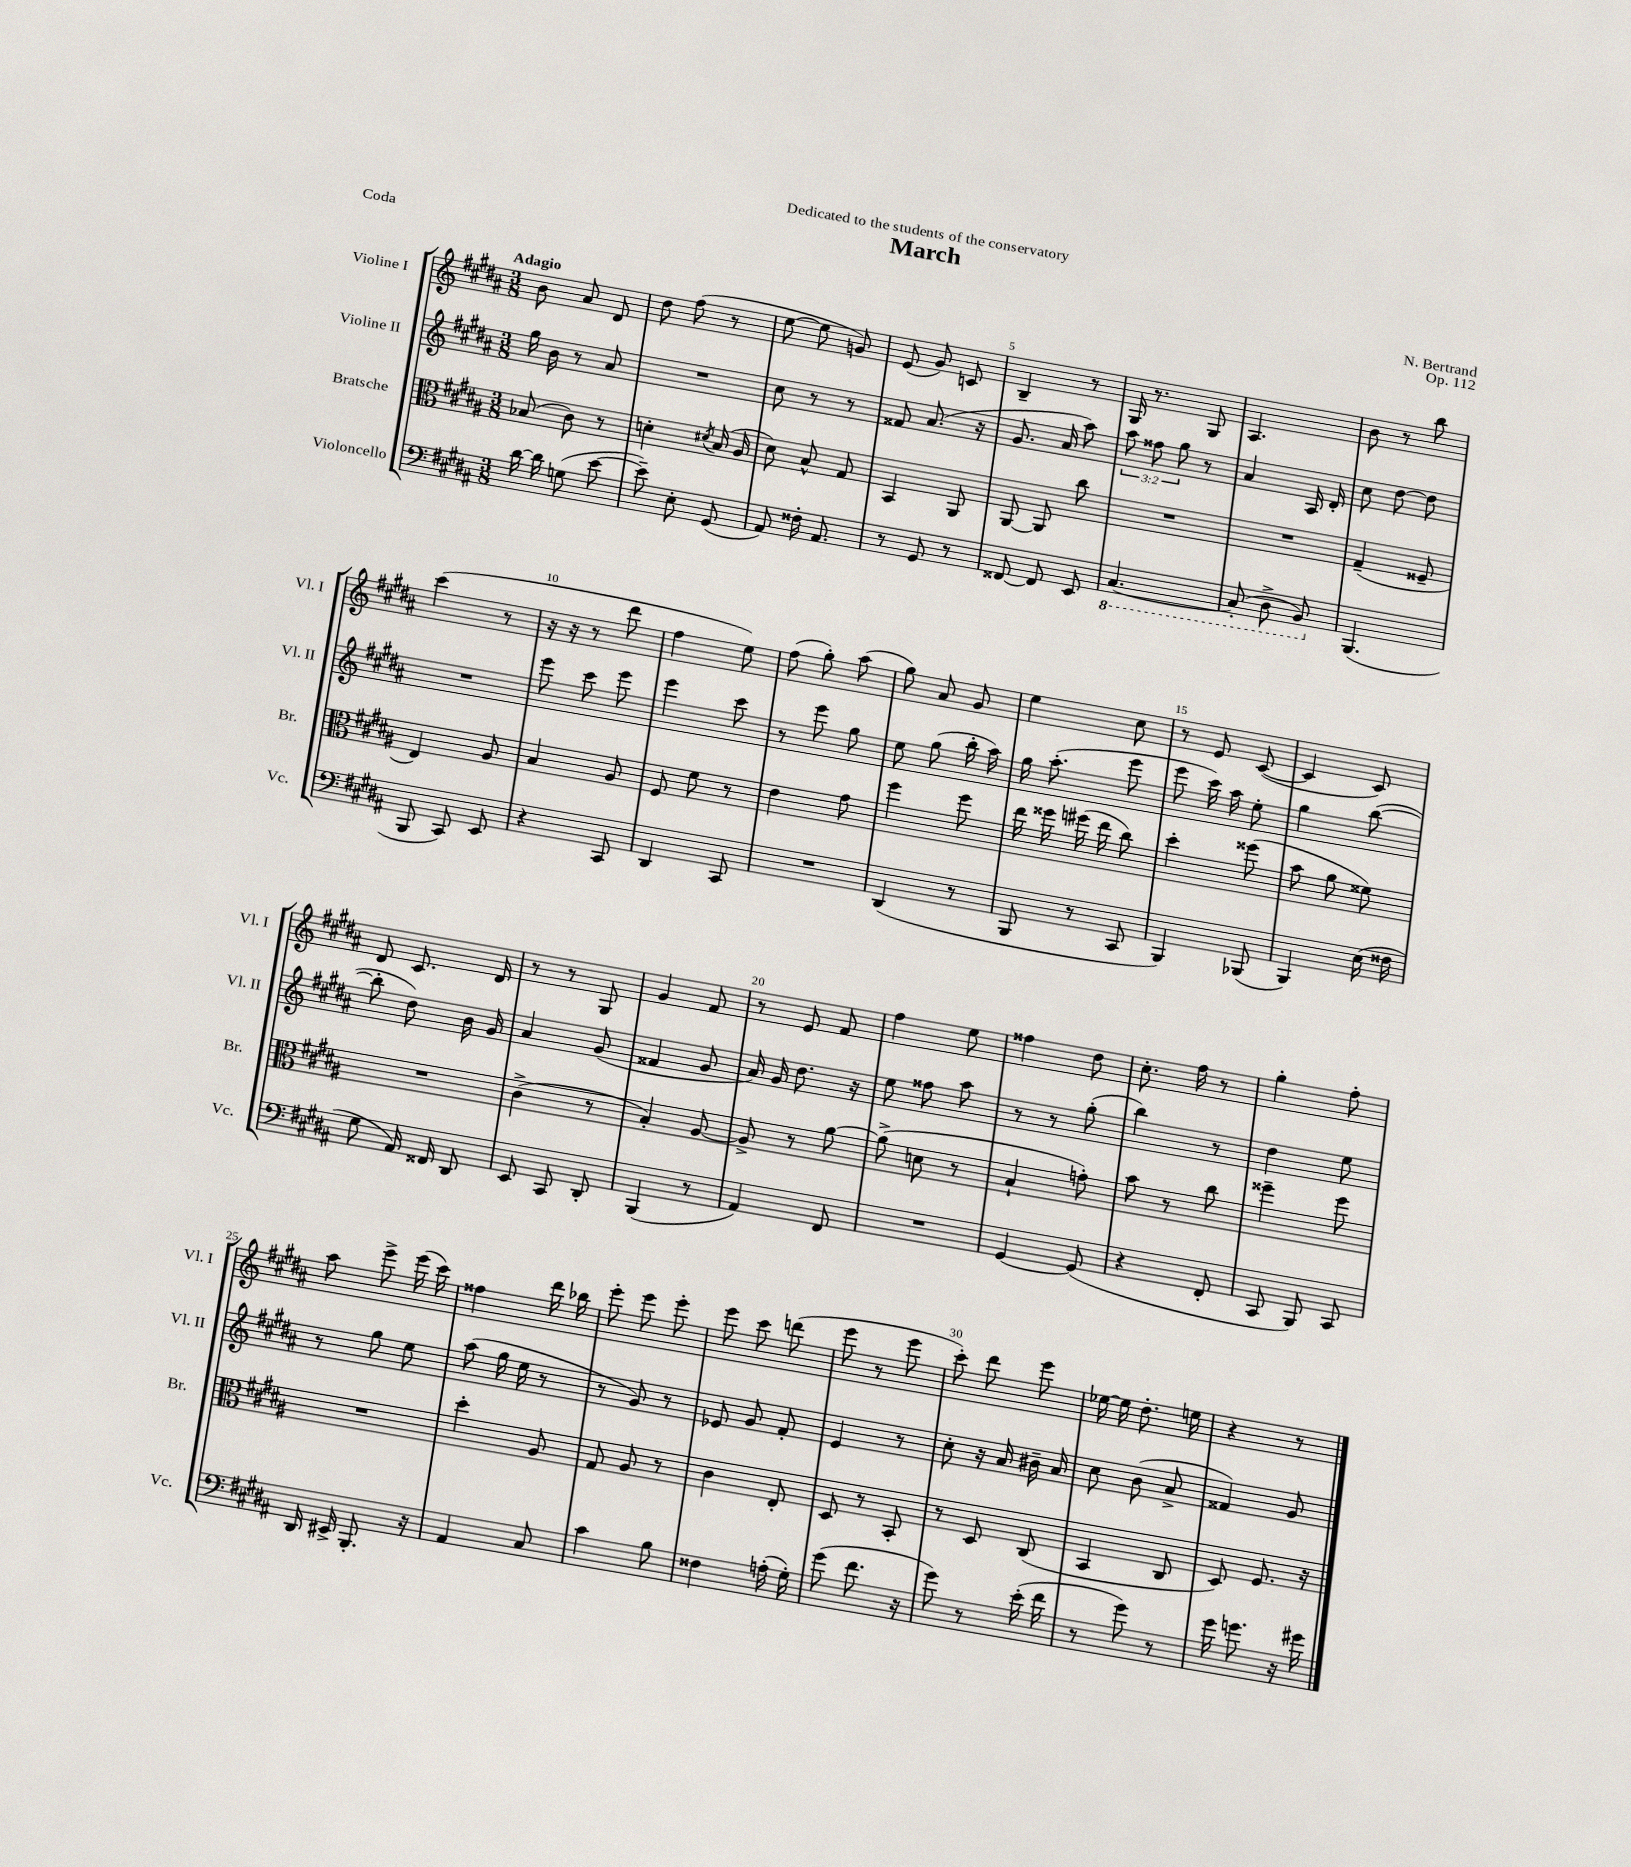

**kern	**kern	**kern	**kern
*part4	*part3	*part2	*part1
*staff4	*staff3	*staff2	*staff1
*I"Violoncello	*I"Bratsche	*I"Violine II	*I"Violine I
*I'Vc.	*I'Br.	*I'Vl. II	*I'Vl. I
*clefF4	*clefC3	*clefG2	*clefG2
*k[f#c#g#d#a#]	*k[f#c#g#d#a#]	*k[f#c#g#d#a#]	*k[f#c#g#d#a#]
*M3/8	*M3/8	*M3/8	*M3/8
=1	=1	=1	=1
!	!	!	!LO:TX:a:B:t=Adagio
[16d#\	(8B-X/	16gg#\	8b\
16d#\]	.	16b\	.
(8Gn\	8c#\)	8r	8a#/
[8e\	8r	8a#/	8d#/
=2	=2	=2	=2
8e~\])	4dn'\	4.r	8dd#\
8E'\	.	.	(8ff#\
.	8qd#X/	.	.
(8GG#/	(16B/	.	8r
.	16A#/	.	.
=3	=3	=3	=3
8AA#/)	8d#\)	8cc#\	[8ee\
16F##X'\	8B^^/	8r	8ee\]
8.AA#/	.	.	.
.	8G#/	8r	8gn/)
=4	=4	=4	=4
8r	4BB/	8f##X/	(8e/
8GG#/	.	(8.a#/	8g#/)
8r	8AA#/	.	8cn/
.	.	16r	.
=5	=5	=5	=5
[8FF##X/	[8AA#/	8.g#/	4B~/
8FF##/]	8AA#/]	.	.
.	.	16a#/	.
8EE/	8cc#\	8aa#\)	8r
=6	=6	=6	=6
*8ba	*	*	*
[4.CC#/	4.r	12aa#\	16G#/
.	.	.	8.r
.	.	12ff##X\	.
.	.	12gg#\	.
.	.	8r	8G#/
=7	=7	=7	=7
(8CC#'/]	4.r	4a#/	4.A#/
8DD#^\	.	.	.
8BBB/)	.	16A#/	.
.	.	16d#'/	.
=8	=8	=8	=8
*X8ba	*	*	*
(4.BBB/	(4G#~/	8cc#\	8b\
.	.	[8dd#\	8r
.	8F##X~/	8dd#\]	8bb\
!!LO:LB:g=z
=9	=9	=9	=9
8BBB/	4E/)	4.r	(4ccc#\
8CC#/)	.	.	.
8EE/	8A#/	.	8r
=10	=10	=10	=10
4r	4B/	8eee\	16r
.	.	.	16r
.	.	8ccc#\	8r
8CC#/	8A#/	8eee\	8ddd#\
=11	=11	=11	=11
4DD#/	8F#/	4eee\	4ff#\
.	8f#\	.	.
8CC#/	8r	8ccc#\	8ee\)
=12	=12	=12	=12
4.r	4e\	8r	(8ff#\
.	.	8eee\	8gg#'\)
.	8g#\	8gg#\	(8aa#\
=13	=13	=13	=13
(4DD#/	4ff#\	8ee\	8gg#\)
.	.	(8gg#\	8a#/
8r	8ff#\	16bb'\	8g#/
.	.	16aa#\)	.
=14	=14	=14	=14
8BBB/	16ee\	16gg#\	4ee\
.	16ff##X\	(8.aa#'\	.
8r	(16ff#X\	.	.
.	16ee\	.	.
8CC#/	8cc#\)	8eee\	8cc#\
=15	=15	=15	=15
4BBB/)	4dd#'\	8eee\	8r
.	.	16ccc#\)	8e/
.	.	16aa#\	.
(8BBB-X/	(8ff##X\	8ee'\	([8c#/
=16	=16	=16	=16
4BBB/)	8b\	4gg#\	4c#/]
.	8a#\	.	.
(16E\	8f##X\)	([8bb\	8c#/)
16F##X\	.	.	.
!!LO:LB:g=z
=17	=17	=17	=17
8G#\	4.r	8bb'\]	8d#/
16AA#/)	.	8dd#\)	8.c#/
16FF##X/	.	.	.
8DD#/	.	16b\	.
.	.	16g#/	16d#/
=18	=18	=18	=18
8EE/	(4c#^\	4a#/	8r
8CC#/	.	.	8r
8DD#'/	8r	(8g#/	8G#/
=19	=19	=19	=19
(4BBB/	4B'/)	4f##X/	4g#/
8r	[8A#/	8g#/	8f#/
=20	=20	=20	=20
4AA#/)	8A#^/]	16a#/)	8r
.	.	16g#/	.
.	8r	8.dd#\	8e/
8FF#/	[8a#\	.	8f#/
.	.	16r	.
=21	=21	=21	=21
4.r	(8a#^\]	8ee\	4ff#\
.	8dn\	8ff##X\	.
.	8r	8aa#\	8ee\
=22	=22	=22	=22
[4GG#/	4B`/	8r	4ff##X\
.	.	8r	.
(8GG#/]	8gn'\)	(8gg#'\	8dd#\
=23	=23	=23	=23
4r	8b\	4bb\)	8.cc#'\
.	8r	.	.
.	.	.	16ff#\
8FF#'/	8cc#\	8r	8r
=24	=24	=24	=24
8CC#/	4ff##X~\	4dd#\	4gg#'\
8BBB/)	.	.	.
8CC#/	8ff##\	8ee\	8ff#'\
!!LO:LB:g=z
=25	=25	=25	=25
16DD#/	4.r	8r	8aa#\
16EE#X^/	.	.	.
8.BBB'/	.	8gg#\	8eee^\
.	.	8ee\	(16eee\
16r	.	.	16ccc#\)
=26	=26	=26	=26
4AA#/	4dd#'\	(8aa#\	4ff##X\
.	.	16gg#\	.
.	.	16ee\	.
8C#/	8A#/	8r	16ddd#\
.	.	.	16bb-X\
=27	=27	=27	=27
4c#\	8G#/	8r	8eee'\
.	8A#/	8g#/)	8eee\
8B\	8r	8r	8eee'\
=28	=28	=28	=28
4F##X\	4c#\	8e-X/	8eee\
.	.	8g#/	8ccc#\
(16An'\	8E'/	8f#'/	(8dddn\
16G#'\)	.	.	.
=29	=29	=29	=29
(8g#\	8D#/	4e/	8eee\
8.f#\	8r	.	8r
.	8BB'/	8r	8eee\
16r	.	.	.
=30	=30	=30	=30
8g#\)	8r	8cc#'\	8ccc#'\)
8r	8D#/	16r	8ddd#\
.	.	16a#/	.
(16e'\	(8C#/	16b#X~\	8eee\
16f#\	.	16a#/	.
=31	=31	=31	=31
8r	4BB/	8cc#\	[16ee-X\
.	.	.	16ee-\]
8g#\)	.	(8b\	8.dd#'\
8r	8C#/	8a#^/	.
.	.	.	16een\
=32	=32	=32	=32
16g#\	8D#/)	4f##X/)	4r
8.gn\	.	.	.
.	8.F#/	.	.
16r	.	8g#/	8r
16g#X\	16r	.	.
==	==	==	==
*-	*-	*-	*-
